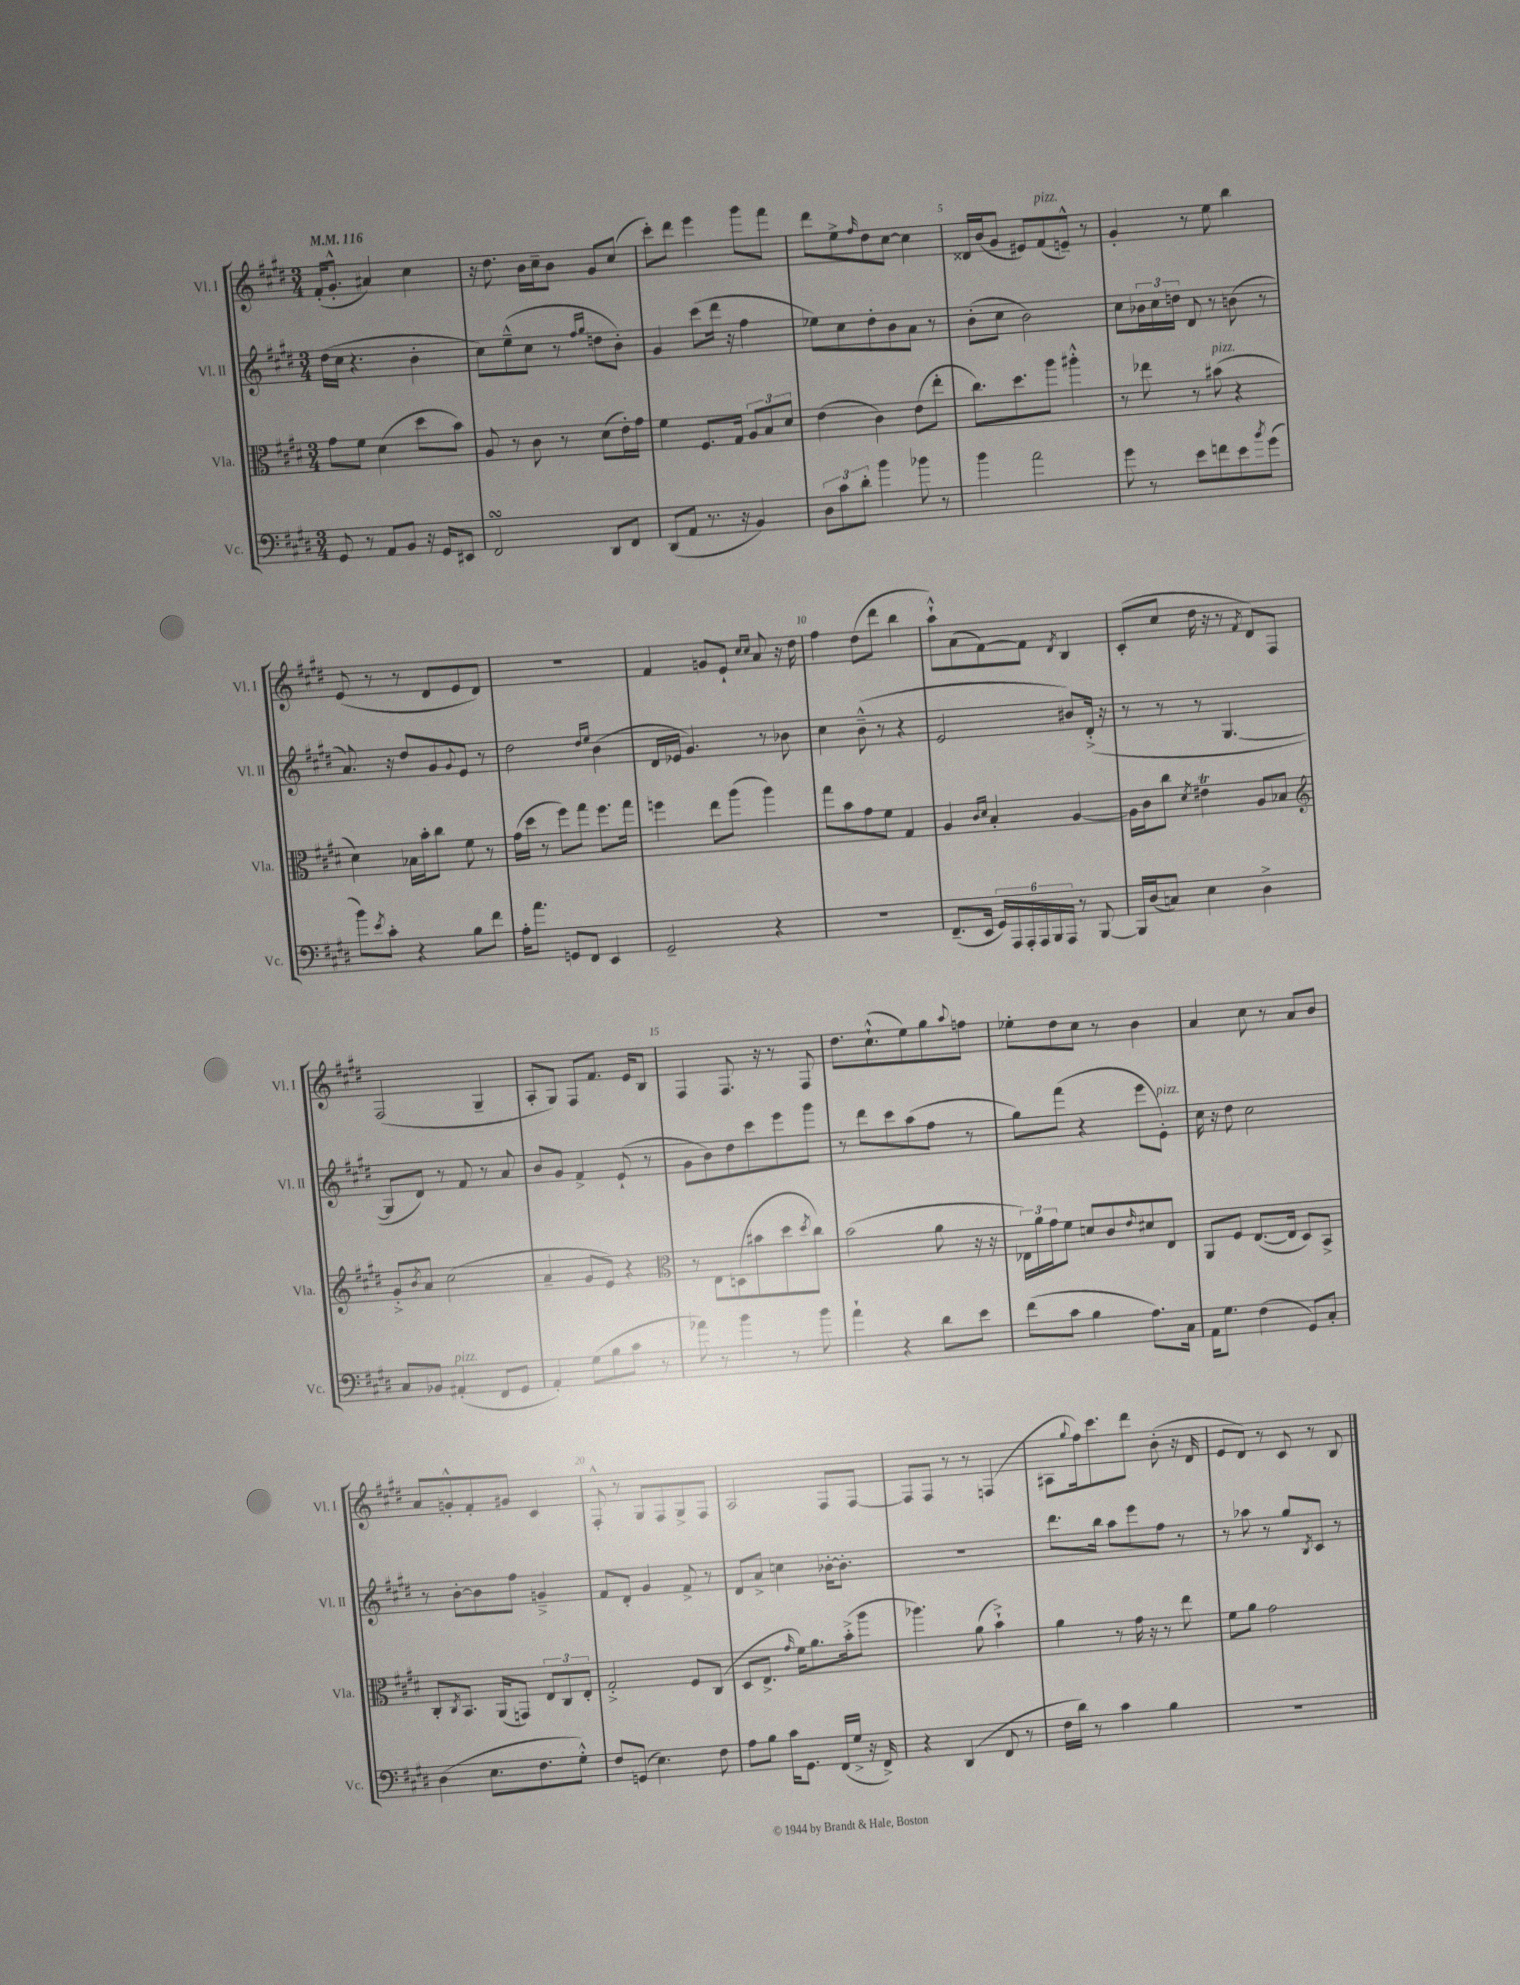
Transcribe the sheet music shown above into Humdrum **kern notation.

**kern	**kern	**kern	**kern
*part4	*part3	*part2	*part1
*staff4	*staff3	*staff2	*staff1
*I"Vc.	*I"Vla.	*I"Vl. II	*I"Vl. I
*I'Vc.	*I'Vla.	*I'Vl. II	*I'Vl. I
*clefF4	*clefC3	*clefG2	*clefG2
*k[f#c#g#d#]	*k[f#c#g#d#]	*k[f#c#g#d#]	*k[f#c#g#d#]
*M3/4	*M3/4	*M3/4	*M3/4
*MM116	*MM116	*MM116	*MM116
=1	=1	=1	=1
8GG#/	8g#\L	(16dd#\LL	(16f#'/KL
.	.	16cc#\JJ	8.g#'^^/J
8r	8f#\J	4.r	.
8AA/L	(4d#\	.	4a#X/)
8BB/J	.	.	.
16r	8dd#\L	4b'\	4cc#\
16GG#/KL	.	.	.
8EE#X/J	8b\J)	.	.
=2	=2	=2	=2
2FF#sSSS/	8A/	8cc#\L)	16r
.	.	.	8.dd#\
.	8r	(8ee~^^\	.
.	8c#\	8cc#\J	16b\LL
.	.	.	16cc#~\J
.	8r	8r	8b\J
.	.	16qqff#/LL	.
.	.	16qqgg#/JJ	.
8DD#/L	(8d#\L	8ddn\L	8g#/L
8FF#/J	16e'\L)	8b'\J)	(8cc#/J
.	16g#\JJ	.	.
=3	=3	=3	=3
(8DD#/L	4f#\	4g#/	8ccc#'\L)
8AA/J	.	.	8ddd#\J
8.r	8.F#/L	(8ccc#\L	4eee\
.	.	16ddd#\Jk	.
16r	16G#/Jk	16r	.
4BB/)	12A/L	4ff#\	8ggg#\L
.	12B/	.	.
.	.	.	8fff#\J
.	12d#/J	.	.
=4	=4	=4	=4
12D#\L	(4e\	8ee-X\L)	8ddd#\L
12c#\	.	.	.
.	.	8cc#\	8ee^\
12d#'\J	.	.	.
.	.	.	16qqff#/
4b\	4c#\)	8dd#'\	8dd#\
.	.	8b\	[8cc#\J
8b-X\	(8e\L	8a\J	4cc#\]
8r	8ee'\J	8r	.
=5	=5	=5	=5
4b\	8.cc#\L)	(8b'\L	16d##X/LL
.	.	.	(16b/J
.	.	8cc#\J	8g#/J
.	8.dd#\	.	.
2a\	.	2b\)	8e#X/L)
!	!	!	!LO:TX:a:i:t=pizz.
.	8aa\J	.	(8f#/
.	4aa#X'^^\	.	8en~^^/J)
.	.	.	8r
=6	=6	=6	=6
8g#\	8r	8cc#\L	4g#'/
8r	8ee-X\	24b-X\L	.
.	.	24cc#\	.
.	.	24ddn\JJ	.
8e\L	8r	8d#/	8r
!	!LO:TX:a:i:t=pizz.	!	!
8fn\	(8b#X\	8r	8ee\
8e\	4r	(8bn\	4bb\
8qb/	.	.	.
(8g#\J	.	8r	.
!!LO:LB:g=z
=7	=7	=7	=7
8b\L)	4d#\)	8.a/)	(8e/
8qe/	.	.	.
8c#'\J	.	.	8r
.	.	16r	.
4r	16B-X\LL	8dd#/L	8r
.	16b'\J	.	.
.	8cc#\J	8g#/	8d#/L
.	.	8qqg#/	.
8B\L	8f#\	8e/J	8e/
8f#\J	8r	8r	8d#/J)
=8	=8	=8	=8
16A'\KL	(16g#\LL	2dd#\	2.r
8.a\J	16dd#\JJ	.	.
.	8r	.	.
8GGn/L	8ff#\L)	.	.
8FF#/J	8gg#\J	.	.
.	.	16qqdd#/LL	.
.	.	16qqee/JJ	.
4EE/	8.ff#\L	(4b\	.
.	16gg#\Jk	.	.
=9	=9	=9	=9
2GG#~/	4ffn\	16d#/LL	4f#/
.	.	16e-X/JJ	.
.	.	4.g#/)	.
.	8ee\L	.	8gn/L
.	(8aa\J	.	8e`/J
.	.	.	16qqcc#/LL
.	.	.	16qqcc#/JJ
4r	4aa\)	8r	8a/
.	.	8b-X\	16r
.	.	.	16dd#\
=10	=10	=10	=10
2.r	8gg#\L	4cc#\	4ff#\
.	8b\	.	.
.	8g#\	(8b~^^\	(8dd#\L
.	8f#\J	8r	8ddd#\J
.	4G#/	4r	4bb\
=11	=11	=11	=11
(8.FF#~/L	4A/	2e/	8aa`^^\L)
.	.	.	(8a\
16EE/Jk	.	.	.
.	16qqc#/LL	.	.
.	16qqd#/JJ	.	.
24GG#/LL)	4B'/	.	[8f#\)
24AAA/	.	.	.
24AAA'/	.	.	.
24AAA/	.	.	8f#\J]
24BBB/	.	.	.
24AAA/JJ	.	.	.
.	.	.	8qd#/
8r	[4A/	8b#X/L)	4B/
[8BBB/	.	(16d#'^/Jk	.
.	.	16r	.
=12	=12	=12	=12
16BBB/LL]	16A\LL]	8r	(8c#'/L
(16D#/J	16c#\J	.	.
8Cn/J)	8cc#\J	8r	8cc#/J
.	8qd#/	.	.
4E\	4e#Xt\	8r	16dd#\
.	.	.	16r
.	.	[4.G#/	8r
.	.	.	8qf#/
4D#^\	8A/L	.	8d#/L)
.	8B-X/J	.	8F#/J
!!LO:LB:g=z
=13	=13	=13	=13
*	*clefG2	*	*
8C#/L	8g#'^/L	8G#/L]	(2F#/
.	8qb/	.	.
8BB-X/J	8a/J	8d#/J)	.
!LO:TX:a:i:t=pizz.	!	!	!
(4AA#X'/	(2cc#\	8r	.
.	.	8f#/	.
8FF#/L	.	8r	4G#~/
8GG#/J	.	8a/	.
=14	=14	=14	=14
4AA'/)	4a~/	8b/L	8A'/L
.	.	8g#/J	8G#/J)
(8G#\L	8g#/L	4f#^/	8F#/L
8B\	8e/J)	.	8.f#/J
8c#\J	4r	(8e`/	.
.	.	.	16e/KL
8r	.	8r	8B/J
=15	=15	=15	=15
*	*clefC3	*	*
8a-X\)	8r	8g#\L	4F#/
8r	8E\L	8b\)	.
4b\	(8Dn\	8dd#\	8.F#/
.	8b#X\	8ccc#\	.
.	.	.	16r
8r	8dd#\	8eee\	8r
.	8qdd#/	.	.
8b\	8cc#\J)	8ggg#\J	8F#/
=16	=16	=16	=16
4a`\	(2b\	8r	8.dd#\L
.	.	8ddd#\L	.
.	.	.	(8.cc#`^^\
4r	.	8ccc#\	.
.	.	(8aa\	8ee\)
8d#\L	8a\	8ff#\J	8gg#\
.	.	.	8qqaa/
8e\J	16r	8r	8ffn\J
.	16r	.	.
=17	=17	=17	=17
(8f#\L	24E-X\LL)	8gg#\L)	8ee-X'\L
.	24a\	.	.
.	24g#\J	.	.
8c#\J	8f#\J	(8fff#\J	8dd#\
4B\	8dn/L	4r	8cc#\J
.	8c#/	.	8r
.	16qqe/	.	.
8.A\L)	8d#X/	8eee\L	4b\
!	!	!LO:TX:a:i:t=pizz.	!
.	8E-/J	8e'\J)	.
16C#\Jk	.	.	.
=18	=18	=18	=18
16AA\KL	8AA/L	16cc#\	4a/
8.G#\J	.	16r	.
.	8F#/J	8dd#\	.
(4F#\	([8.E/L	2cc#\	8cc#\
.	.	.	8r
.	16E/Jk]	.	.
8GG#/L)	8D#/L)	.	8a/L
8C#'/J	8BB^/J	.	8b/J
!!LO:LB:g=z
=19	=19	=19	=19
(4D#\	8C#'/L	8r	8a/L
.	8qC#/	.	.
.	8.BB/J	[8b'\L	8gn'^^/
8.E\L	.	8b\]	8f#'/
.	(16AA/KL	.	.
.	8GGn/J)	8ff#\J	8g#X/J
8.F#\	.	.	.
.	12E/L	4gn~^/	4c#/
.	12C#/	.	.
8G#'^^\J)	.	.	.
.	12E'/J	.	.
=20	=20	=20	=20
8F#/L	2G#'^/	8f#/L	8F#'^^/
(8GGn/J	.	8d#'/J	8r
4.E\)	.	4g#/	8G#/L
.	.	.	8F#/
.	8F#/L	8f#^/	8G#^/
8F#\	(8C#/J	8r	8F#/J
=21	=21	=21	=21
8A\L	8D#/L	8d#/L	2A/
8B\J	8.E^/J	8a^/J	.
16c#\KL	.	4ccn\	.
.	16qqg#/	.	.
8.GG#\J	16f#\KL)	.	.
.	8.a\	.	.
(16FF#/LL	.	[16b-X'\KL	8F#/L
16G#^/JJ	(16b'^\k	8.b-'\J]	.
16r	8aa\J	.	[8F#/J
16FF#^/)	.	.	.
=22	=22	=22	=22
4r	4.aa-X\)	2.r	8F#/L]
.	.	.	8F#/J
(4DD#/	.	.	8r
.	(8a\	.	8r
8FF#/	4b`^\)	.	(4Fn/
8r	.	.	.
=23	=23	=23	=23
16F#\LL	4a\	8.ddd#\L	8A#X\L
16d#\JJ)	.	.	.
.	.	.	8qqgg#/
8r	.	.	16ff#\k)
.	.	16bb\Jk	8.ccc#\
4c#\	8r	8aa\L	.
.	16g#\	8eee\	8ddd#\J
.	16r	.	.
4B\	8r	8ff#\J	(8b'\
.	8ee\	8r	16r
.	.	.	16d#/
=24	=24	=24	=24
2.r	8f#\L	8r	8e/L
.	8a\J	8aa-X\	8d#/J)
.	2g#\	8r	8r
.	.	8gg#/L	8c#/
.	.	8qB/	.
.	.	8c#/J	8r
.	.	8r	8B/
==	==	==	==
*-	*-	*-	*-
